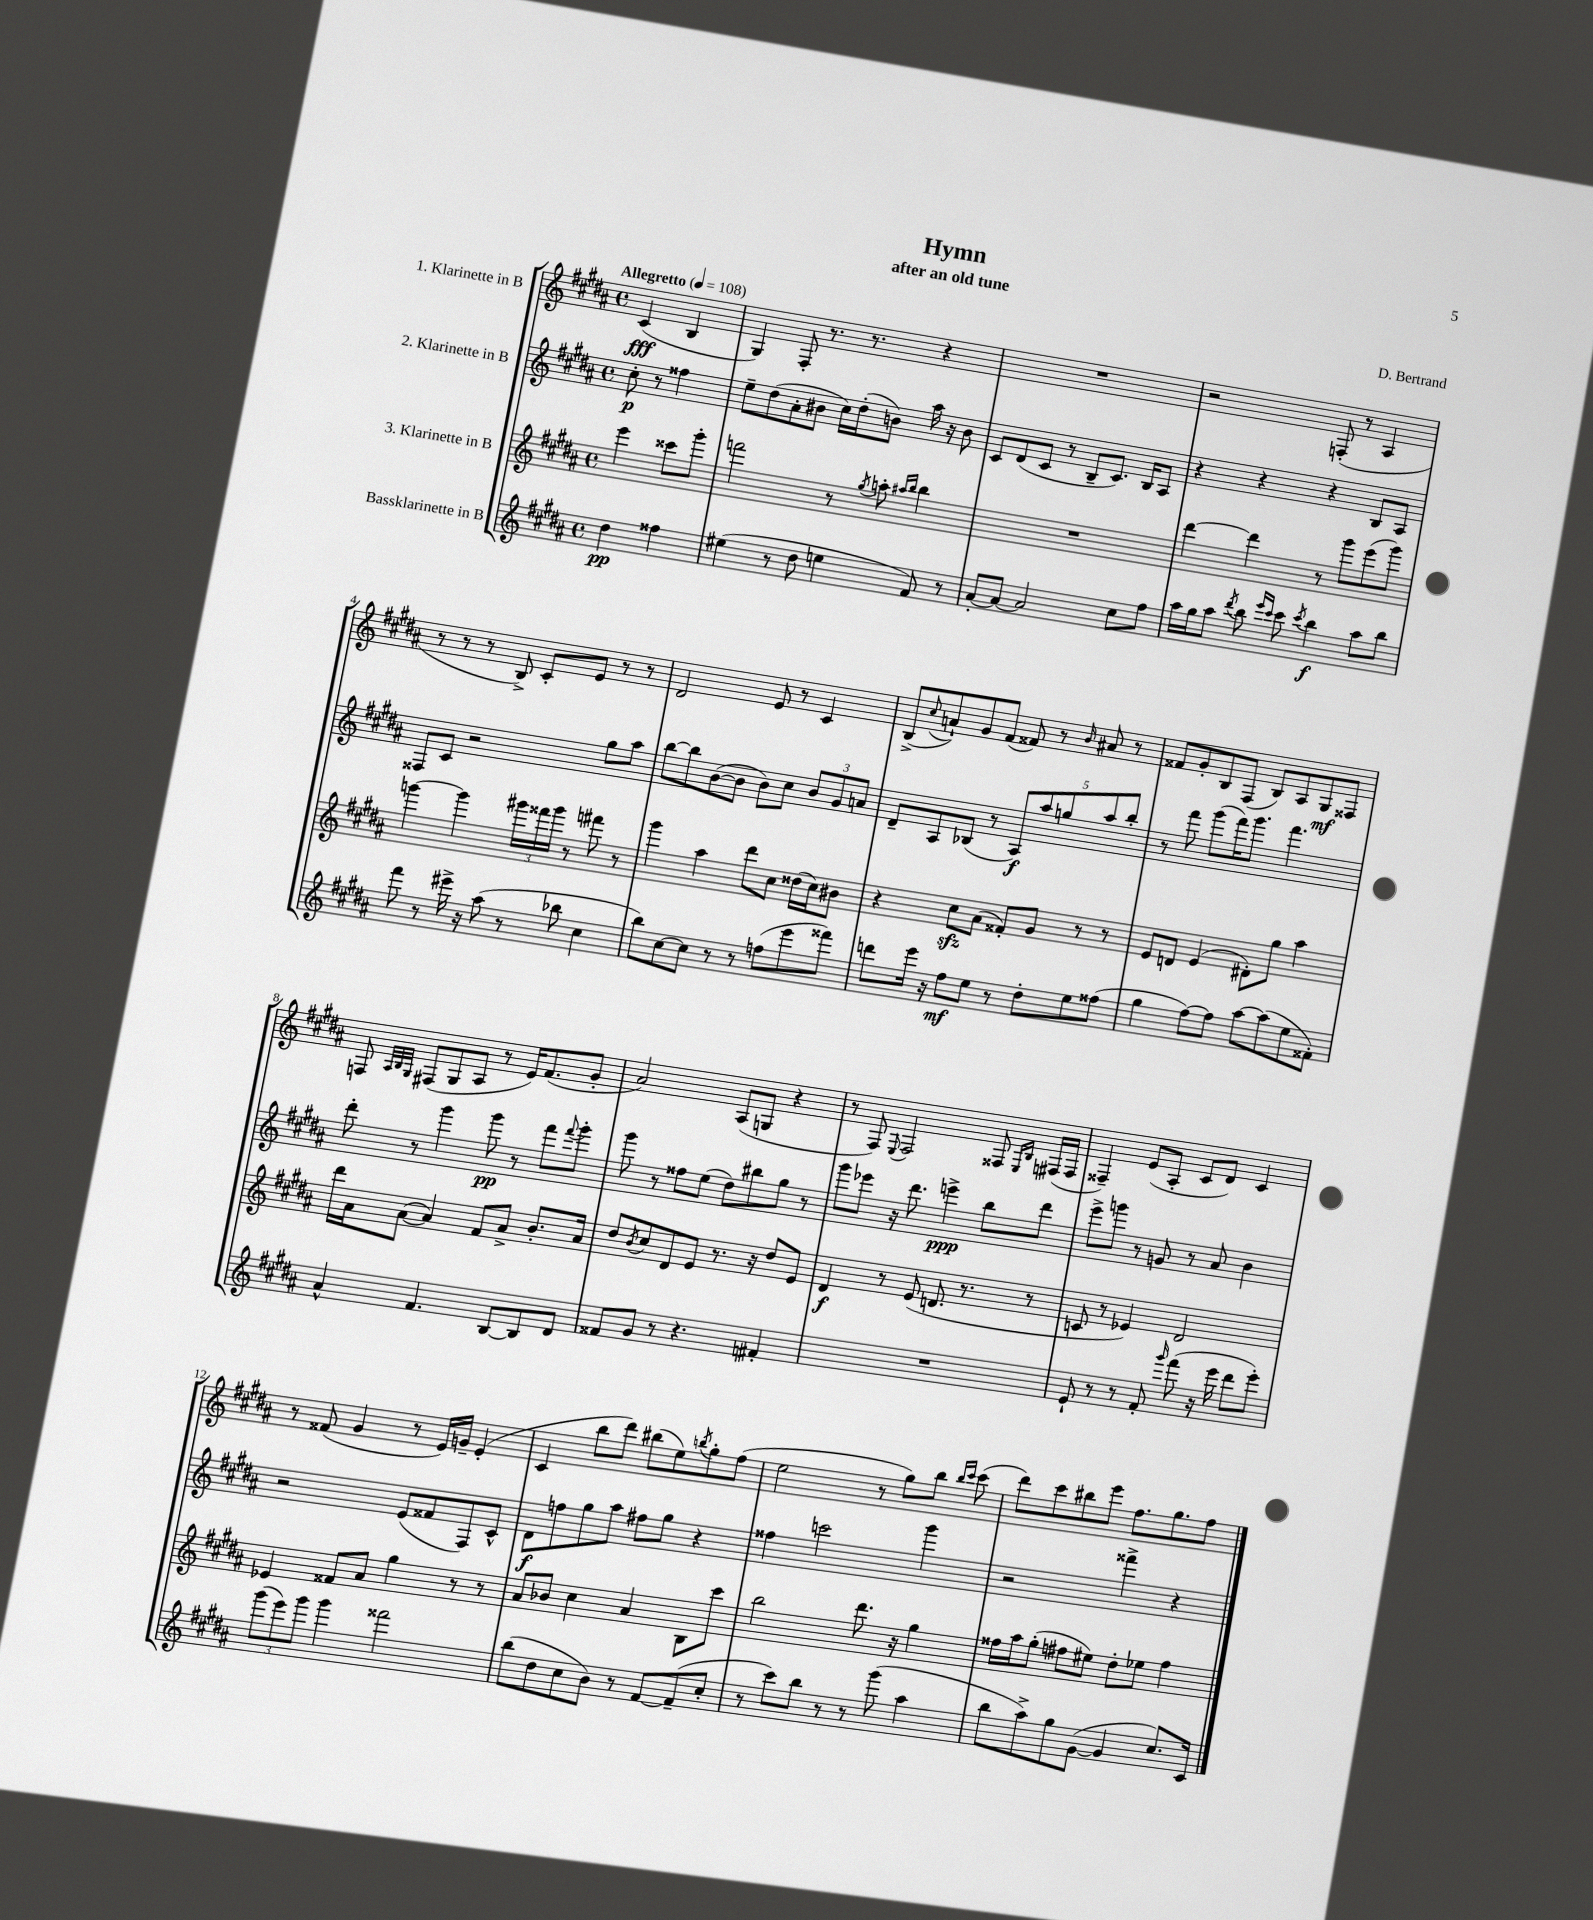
\header { title = "Hymn" composer = "D. Bertrand" subtitle = "after an old tune" }
<<
\new StaffGroup <<
\new Staff = "s0" \with { instrumentName = "1. Klarinette in B" } {
    \clef treble \key b \major \defaultTimeSignature \time 4/4 \partial 2 \tempo "Allegretto" 4 = 108
    cis'4\fff( b4 |
    gis4) fis8-. r8. r8. r4 |
    R1 |
    r2 f8-.( r8 ais4 |
    r8 r8 r8 b8->) cis'8-. e'8 r8 r8 |
    dis'2 e'8 r8 cis'4 |
    b8->( \appoggiatura { cis''8 } a'8-!) gis'8 fis'8( fisis'8) r8 \grace { b'16 } ais'8 r8 |
    fisis'8 gis'8-. b8 fis8( b8) ais8 gis8\mf fisis8 |
    f8 \grace { ais32 b32 gis32 } fis8( gis8 ais8 r8 e'16) fis'8.( gis'8-. |
    ais'2) ais8( g8 r4 |
    r8 fis8) \appoggiatura { e8 } fis2 fisis8 \grace { e16 b16 } fis16( fis16 |
    fisis4--) e'8( ais8-. cis'8 dis'8) cis'4 |
    r8 fisis'8( gis'4 r8 e'16) g'16-- e'4-.( |
    cis'4 b''8 dis'''8) bis''8( e''8) \acciaccatura { b''8 } gis''8-. fis''8( |
    e''2 r8 gis''8) b''8 \grace { b''16 cis'''16 } cis'''8( |
    dis'''8) cis'''8 bis''8 e'''8 fis''8. gis''8. fis''8 \bar "|." |
}
\new Staff = "s1" \with { instrumentName = "2. Klarinette in B" } {
    \clef treble \key b \major \defaultTimeSignature \time 4/4 \partial 2
    cis''8-.\p r8 fisis''4 |
    e''8-- dis''8( ais'8-. bis'8 cis''16) dis''16-.( b'8) ais''16 r16 b'8 |
    cis'8 dis'8( cis'8 r8 b8-- cis'8.) b16 ais8 |
    r4 r4 r4 b8 ais8 |
    fisis8 cis'8 r2 gis''8 ais''8 |
    b''8~ b''8 b'8~( b'8 b'8) cis''8 \tuplet 3/2 { b'8 gis'8 a'8 } |
    dis'8-- ais8 bes8( r8 \tuplet 5/4 { ais8\f) ais''8 g''8 ais''8 b''8-. } |
    r8 fis'''8 gis'''8( fis'''16) gis'''8. fis'''4. |
    dis'''8-. r8 gis'''4 gis'''8\pp r8 fis'''8 \appoggiatura { fis'''8 } gis'''8-. |
    gis'''8 r8 fisis''8 e''8( dis''8) bis''8 gis''8 r8 |
    gis'''8 ees'''8 r16 dis'''8. e'''4->\ppp b''8 dis'''8 |
    e'''8-> g'''8 r8 g'8 r8 ais'8 b'4 |
    r2 e'8( fisis'8 fis8) cis'8-^ |
    dis'8\f f''8 gis''8 ais''8 fis''8 gis''8 r4 |
    fisis''4 c'''2 gis'''4 |
    r2 fisis'''4-> r4 \bar "|." |
}
\new Staff = "s2" \with { instrumentName = "3. Klarinette in B" } {
    \clef treble \key b \major \defaultTimeSignature \time 4/4 \partial 2
    e'''4 cisis'''8 gis'''8-. |
    f'''2 r8 \acciaccatura { gis''8 } a''8-. \grace { ais''16 b''16 } b''4 |
    R1 |
    dis'''4~ dis'''4 r8 gis'''8 e'''8( gis'''8) |
    g'''4~ g'''4 \tuplet 3/2 { gis'''16 fisis'''16 gis'''16 } r8 fis'''8 r8 |
    gis'''4 ais''4 dis'''8 cis''8 disis''16( cis''16) bis'8 |
    r4 cis''8\sfz ais'8( fisis'8-.) gis'8 r8 r8 |
    e'8 d'8 e'4( dis'8-.) gis''8 ais''4 |
    dis'''16 ais'16 ais'8~( ais'4) fis'8 ais'8-> b'8.-. ais'16 |
    dis''8 \acciaccatura { b'8 } cis''8 dis'8 e'8 r8. r16 dis''8 e'8 |
    dis'4\f r8 e'8( d'8. r8. r8 |
    c'8 r8 ees'4) dis'2 |
    ees'4 fisis'8 ais'8 gis''4 r8 r8 |
    ais'8 bes'8 cis''4 ais'4 b8 cis'''8 |
    b''2 dis'''8. r16 gis''4 |
    fisis''16 ais''16 gis''8-.( fis''8 eis''8) dis''8-. ees''8 fis''4 \bar "|." |
}
\new Staff = "s3" \with { instrumentName = "Bassklarinette in B" } {
    \clef treble \key b \major \defaultTimeSignature \time 4/4 \partial 2
    dis''4\pp fisis''4 |
    eis''4( r8 dis''8 e''4 fis'8) r8 |
    ais'8~-. ais'8~ ais'2 cis''8 fis''8 |
    ais''16 gis''16 ais''8 \acciaccatura { dis'''8 } b''8 \grace { e'''16 cis'''16 } cis'''8 \acciaccatura { cis'''8 } b''4\f ais''8 b''8 |
    fis'''8 r8 eis'''16-> r16 ais''8( r8 bes''8 cis''4 |
    b''8) cis''8~ cis''8 r8 r8 f''8( e'''8 fisis'''8) |
    d'''8 e'''16 r16 fis''8\mf e''8 r8 dis''8-. e''8 fisis''8( |
    gis''4 fis''8~) fis''8 ais''8~ ais''8( e''8 fisis'8-.) |
    ais'4-^ fis'4. b8~ b8 dis'8 |
    fisis'8 gis'8 r8 r4. fis'4-. |
    R1 |
    e'8-! r8 r8 fis'8-. \grace { gis'''16 } fis'''8( r16 e'''16 dis'''8 e'''8-.) |
    \tuplet 3/2 { gis'''8( e'''8) gis'''8 } gis'''4 fisis'''2 |
    b''8( dis''8 cis''8 b'8) r8 fis'8~ fis'8--( cis''8-. |
    r8 cis'''8) b''8 r8 r8 gis'''8( ais''4 |
    b''8 ais''8->) gis''8 gis'8~( gis'4 cis''8.) cis'16 \bar "|." |
}
>>
>>
